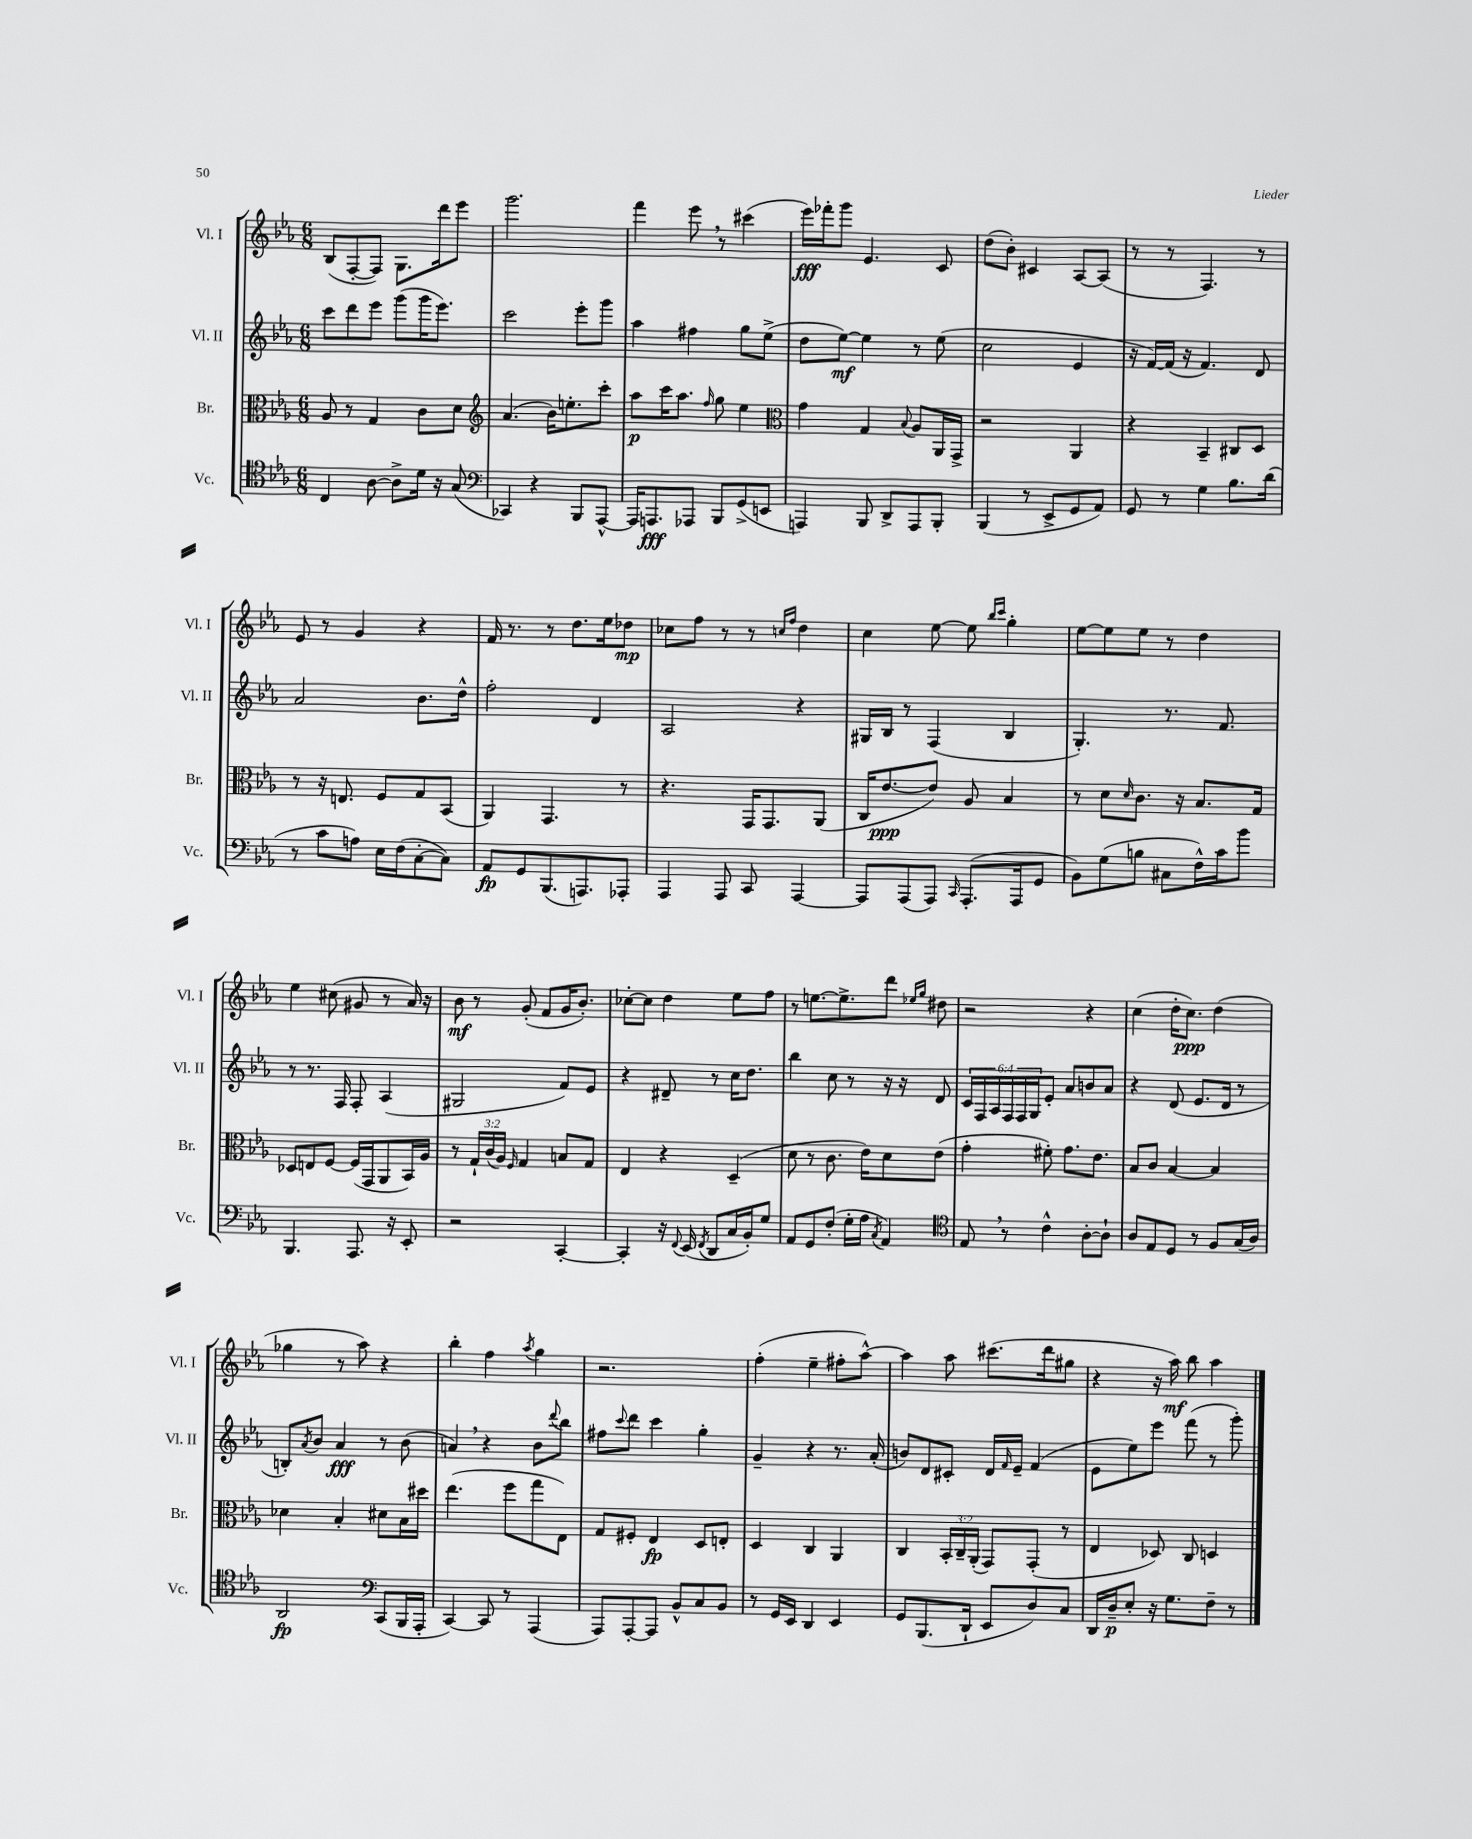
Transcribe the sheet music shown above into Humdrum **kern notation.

**kern	**dynam	**kern	**dynam	**kern	**dynam	**kern	**dynam
*part4	*part4	*part3	*part3	*part2	*part2	*part1	*part1
*staff4	*staff4	*staff3	*staff3	*staff2	*staff2	*staff1	*staff1
*I"Vc.	*	*I"Br.	*	*I"Vl. II	*	*I"Vl. I	*
*I'Vc.	*	*I'Br.	*	*I'Vl. II	*	*I'Vl. I	*
*clefC4	*	*clefC3	*	*clefG2	*	*clefG2	*
*k[b-e-a-]	*	*k[b-e-a-]	*	*k[b-e-a-]	*	*k[b-e-a-]	*
*M6/8	*	*M6/8	*	*M6/8	*	*M6/8	*
=119	=119	=119	=119	=119	=119	=119	=119
4C/	.	8A-/	.	8ccc\L	.	(8B-/L	.
.	.	8r	.	8ddd\	.	[8F'/	.
[8A-\	.	4G/	.	8eee-\J	.	8F/J])	.
8A-^\L]	.	.	.	(8ggg\L	.	8.G\L	.
16d\Jk	.	8c\L	.	16ggg\K	.	.	.
16r	.	.	.	8.eee-\J)	.	16ddd\k	.
(8G/	.	8d\J	.	.	.	8eee-\J	.
=120	=120	=120	=120	=120	=120	=120	=120
*clefF4	*	*clefG2	*	*	*	*	*
4CC-X/)	.	(4.a-/	.	2ccc\	.	2.ggg\	.
4r	.	.	.	.	.	.	.
.	.	16b-\KL)	.	.	.	.	.
.	.	8.een'\	.	.	.	.	.
8BBB-/L	.	.	.	8eee-'\L	.	.	.
[8AAA-^^/J	.	8ccc'\J	.	8ggg\J	.	.	.
=121	=121	=121	=121	=121	=121	=121	=121
16AAA-/KL]	.	8aa-\L	p	4aa-\	.	4fff\	.
8.AAAn/	fff	.	.	.	.	.	.
.	.	16ccc\K	.	.	.	.	.
.	.	8.aa-\J	.	.	.	.	.
8AAA-X/J	.	.	.	4ff#X\	.	8eee-,\	.
.	.	16qqff/	.	.	.	.	.
8BBB-/L	.	8gg\	.	.	.	8r	.
(8GG^/	.	4ee-\	.	8gg\L	.	(4ccc#X\	.
8EEn/J	.	.	.	(8ee-^\J	.	.	.
=122	=122	=122	=122	=122	=122	=122	=122
*	*	*clefC3	*	*	*	*	*
4AAAn/)	.	4g\	.	8dd\L	.	16eee-\LL)	fff
.	.	.	.	.	.	16fff-X'\J	.
.	.	.	.	[8ee-\J)	mf	8ggg\J	.
8BBB-/	.	4G/	.	4ee-\]	.	4.e-/	.
8DD^/L	.	.	.	.	.	.	.
.	.	8qqB-/	.	.	.	.	.
8AAA/	.	8A-/L	.	8r	.	.	.
8BBB-'/J	.	16AA-/L	.	(8ee-\	.	8c/	.
.	.	16GG^/JJ	.	.	.	.	.
=123	=123	=123	=123	=123	=123	=123	=123
(4BBB-/	.	2r	.	2cc\	.	(8dd\L	.
.	.	.	.	.	.	8b-'\J)	.
8r	.	.	.	.	.	4c#X/	.
8EE-^/L	.	.	.	.	.	.	.
8GG/	.	4AA-/	.	4e-/	.	[8A-/L	.
8AA-/J)	.	.	.	.	.	(8A-/J]	.
=124	=124	=124	=124	=124	=124	=124	=124
8GG/	.	4r	.	16r	.	8r	.
.	.	.	.	[16f/LL)	.	.	.
8r	.	.	.	(16f/JJ]	.	8r	.
.	.	.	.	16r	.	.	.
4G\	.	4BB-~/	.	4.f/)	.	4.F/)	.
8.B-\L	.	8C#X/L	.	.	.	.	.
.	.	8D/J	.	8d/	.	8r	.
(16d\Jk	.	.	.	.	.	.	.
!!LO:LB:g=z
=125	=125	=125	=125	=125	=125	=125	=125
8r	.	8r	.	2a-/	.	8e-/	.
8c\L	.	16r	.	.	.	8r	.
.	.	8.En/	.	.	.	.	.
8An\J)	.	.	.	.	.	4g/	.
16E-\LL	.	8F/L	.	.	.	.	.
(16F\J	.	.	.	.	.	.	.
[8C'\	.	8G/	.	8.b-\L	.	4r	.
8C\J])	.	(8BB-/J	.	.	.	.	.
.	.	.	.	16dd^^\Jk	.	.	.
=126	=126	=126	=126	=126	=126	=126	=126
8AA-/L	fp	4AA-/)	.	2ff'\	.	16f/	.
.	.	.	.	.	.	8.r	.
8GG/	.	.	.	.	.	.	.
(8.BBB-/	.	4.GG/	.	.	.	8r	.
.	.	.	.	.	.	8.dd\L	.
8.AAAn/)	.	.	.	.	.	.	.
.	.	.	.	4d/	.	.	.
.	.	.	.	.	.	16ee-\k	.
8AAA-X'/J	.	8r	.	.	.	8dd-X\J	mp
=127	=127	=127	=127	=127	=127	=127	=127
4AAA-/	.	4.r	.	2A-/	.	8cc-X\L	.
.	.	.	.	.	.	8ff\J	.
8AAA-/	.	.	.	.	.	8r	.
8CC/	.	16GG/KL	.	.	.	8r	.
.	.	8.GG/	.	.	.	.	.
.	.	.	.	.	.	16qqccn/LL	.
.	.	.	.	.	.	16qqff/JJ	.
[4AAA-/	.	.	.	4r	.	4dd\	.
.	.	(8AA-/J	.	.	.	.	.
=128	=128	=128	=128	=128	=128	=128	=128
8AAA-/L]	.	16C/KL	.	16G#X/LL	.	4cc\	.
.	.	[8.e-/	ppp	16B-/JJ	.	.	.
(8AAA-/	.	.	.	8r	.	.	.
8AAA-/J)	.	8e-/J])	.	(4F/	.	[8ee-\	.
16qqCC/	.	.	.	.	.	.	.
(8.AAA-'/L	.	8A-/	.	.	.	8ee-\]	.
.	.	.	.	.	.	16qqbb-/LL	.
.	.	.	.	.	.	16qqccc/JJ	.
.	.	4B-/	.	4B-/	.	4gg'\	.
16AAA-/k	.	.	.	.	.	.	.
8GG/J	.	.	.	.	.	.	.
=129	=129	=129	=129	=129	=129	=129	=129
8BB-\L)	.	8r	.	4.G'/)	.	[8ee-\L	.
(8G\	.	8d\L	.	.	.	8ee-\]	.
.	.	16qqd/	.	.	.	.	.
8Bn\J	.	8.c\J	.	.	.	8ee-\J	.
8C#X\L	.	.	.	8.r	.	8r	.
.	.	16r	.	.	.	.	.
16F^^\L)	.	8.B-/L	.	.	.	4dd\	.
16c\J	.	.	.	8.f/	.	.	.
8b-\J	.	.	.	.	.	.	.
.	.	16G/Jk	.	.	.	.	.
!!LO:LB:g=z
=130	=130	=130	=130	=130	=130	=130	=130
4.BBB-/	.	8D-X/L	.	8r	.	4ee-\	.
.	.	8En/	.	8.r	.	.	.
.	.	[8F/J	.	.	.	(8cc#X\	.
.	.	.	.	16F/	.	.	.
8.AAA-/	.	(16F/LL]	.	8F'/	.	8g#X/	.
.	.	16GG/J	.	.	.	.	.
.	.	8AA-/	.	(4A-/	.	8r	.
16r	.	.	.	.	.	.	.
8EE-'/	.	16BB-/L)	.	.	.	16a-/)	.
.	.	16A-/JJ	.	.	.	16r	.
=131	=131	=131	=131	=131	=131	=131	=131
2r	.	8r	.	2G#X/	.	8b-\	mf
.	.	24G`/LL	.	.	.	8r	.
.	.	(24c/	.	.	.	.	.
.	.	24A-/JJ)	.	.	.	.	.
.	.	16qqF/	.	.	.	.	.
.	.	4G/	.	.	.	(8g'/	.
.	.	.	.	.	.	8f/L	.
[4CC'/	.	8Bn/L	.	8f/L)	.	16g/K	.
.	.	.	.	.	.	8.b-'/J)	.
.	.	8G/J	.	8e-/J	.	.	.
=132	=132	=132	=132	=132	=132	=132	=132
4CC'/]	.	4E-/	.	4r	.	[8cc-X'\L	.
.	.	.	.	.	.	8cc-\J]	.
16r	.	4r	.	8d#X~/	.	4dd\	.
8qqFF/	.	.	.	.	.	.	.
(16EE-/	.	.	.	.	.	.	.
8qFF/	.	.	.	.	.	.	.
8DD/L	.	.	.	8r	.	.	.
16C/L	.	(4D~/	.	16cc\KL	.	8ee-\L	.
16BB-'/J)	.	.	.	8.dd\J	.	.	.
8G/J	.	.	.	.	.	8ff\J	.
=133	=133	=133	=133	=133	=133	=133	=133
8AA-/L	.	8d\	.	4bb-\	.	8r	.
8GG/	.	8r	.	.	.	[8.een\L	.
(8F'/J	.	8.c\	.	8cc\	.	.	.
.	.	.	.	.	.	8.ee^\]	.
16G'\LL	.	.	.	8r	.	.	.
16A-\JJ	.	16e-\KL)	.	.	.	.	.
8qC/	.	.	.	.	.	.	.
4AA-/)	.	8d\	.	16r	.	8ddd\J	.
.	.	.	.	16r	.	.	.
.	.	.	.	.	.	16qqee-X/LL	.
.	.	.	.	.	.	16qqgg/JJ	.
.	.	(8e-\J	.	8d/	.	8dd#X\	.
=134	=134	=134	=134	=134	=134	=134	=134
*clefC4	*	*	*	*	*	*	*
8E-,/	.	4g'\	.	24c/LL	.	2r	.
.	.	.	.	24F/	.	.	.
.	.	.	.	24A-/	.	.	.
8r	.	.	.	24F/	.	.	.
.	.	.	.	24F/	.	.	.
.	.	.	.	24G/J	.	.	.
4c^^\	.	8f#X'\)	.	8e-'/J	.	.	.
.	.	8.g\L	.	8a-/L	.	.	.
[8A-'\L	.	.	.	8bn/	.	4r	.
.	.	8.e-\J	.	.	.	.	.
8A-`\J]	.	.	.	8a-/J	.	.	.
=135	=135	=135	=135	=135	=135	=135	=135
8A-/L	.	8B-/L	.	4r	.	(4cc\	.
8E-/	.	8c/J	.	.	.	.	.
8D/J	.	[4B-/	.	(8d/	.	16dd'\KL	.
.	.	.	.	.	.	8.cc\J)	ppp
8r	.	.	.	8.e-/L	.	.	.
8F/L	.	4B-/]	.	.	.	(4dd\	.
.	.	.	.	16d/Jk	.	.	.
(16G/L	.	.	.	8r	.	.	.
16A-/JJ)	.	.	.	.	.	.	.
!!LO:LB:g=z
=136	=136	=136	=136	=136	=136	=136	=136
2AA-/	fp	4d-X\	.	8Bn'/L)	.	4gg-X\	.
.	.	.	.	8qa-/	.	.	.
.	.	.	.	8b-/J	.	.	.
.	.	4B-'/	.	4a-/	fff	8r	.
.	.	.	.	.	.	8aa-\)	.
*clefF4	*	*	*	*	*	*	*
(8CC/L	.	8d#X\L	.	8r	.	4r	.
16BBB-/L	.	16B-\L	.	(8b-\	.	.	.
16AAA-'/JJ	.	16dd#X\JJ	.	.	.	.	.
=137	=137	=137	=137	=137	=137	=137	=137
[4CC/)	.	(4.ee-\	.	4an,/)	.	4bb-'\	.
8CC/]	.	.	.	4r	.	4ff\	.
8r	.	8ff\L	.	.	.	.	.
.	.	.	.	.	.	8qaa-/	.
(4AAA-/	.	8gg\	.	8b-\L	.	4gg\	.
.	.	.	.	8qqddd/	.	.	.
.	.	8E-\J)	.	8bb-\J	.	.	.
=138	=138	=138	=138	=138	=138	=138	=138
8AAA-/L)	.	8G/L	.	8ff#X\L	.	2.r	.
.	.	.	.	8qqccc/	.	.	.
[8AAA-'/	.	8F#X'/J	.	8ddd\J	.	.	.
8AAA-/J]	.	4E-/	fp	4ccc\	.	.	.
8BB-^^/L	.	.	.	.	.	.	.
8C/	.	8D/L	.	4gg'\	.	.	.
8BB-/J	.	8En'/J	.	.	.	.	.
=139	=139	=139	=139	=139	=139	=139	=139
8r	.	4D/	.	4g~/	.	(4ff'\	.
16GG/LL	.	.	.	.	.	.	.
16EE-/JJ	.	.	.	.	.	.	.
4DD/	.	4C/	.	4r	.	4ee-~\	.
4EE-/	.	4AA-/	.	8.r	.	8ff#X'\L	.
.	.	.	.	.	.	[8aa-^^\J)	.
.	.	.	.	(16a-'/	.	.	.
=140	=140	=140	=140	=140	=140	=140	=140
8GG/L	.	4C/	.	8bn/L)	.	4aa-\]	.
(8.BBB-/	.	.	.	8d/	.	.	.
.	.	24BB-'/LL	.	8c#X'/J	.	8aa-\	.
.	.	24C~/	.	.	.	.	.
16DD`/Jk	.	.	.	.	.	.	.
.	.	(24AA-'/JJ	.	.	.	.	.
8EE-/L	.	8GG/L)	.	16d/LL	.	(8.ccc#X\L	.
.	.	.	.	16qqf/	.	.	.
.	.	.	.	16e-~/JJ	.	.	.
8D/)	.	(8GG'/J	.	(4f/	.	.	.
.	.	.	.	.	.	16ddd\k	.
8C/J	.	8r	.	.	.	8gg#X\J	.
=141	=141	=141	=141	=141	=141	=141	=141
16DD/LL	.	4E-/	.	8e-\L	.	4r	.
16D~/J	p	.	.	.	.	.	.
8E-'/J	.	.	.	8ee-\)	.	.	.
16r	.	8D-X/)	.	8eee-\J	.	16r	.
8.G\L	.	.	.	.	.	16aa-\)	mf
.	.	8C/	.	(8fff\	.	8bb-\	.
8F~\J	.	4Dn/	.	8r	.	4aa-\	.
8r	.	.	.	8ggg'\)	.	.	.
==	==	==	==	==	==	==	==
*-	*-	*-	*-	*-	*-	*-	*-
